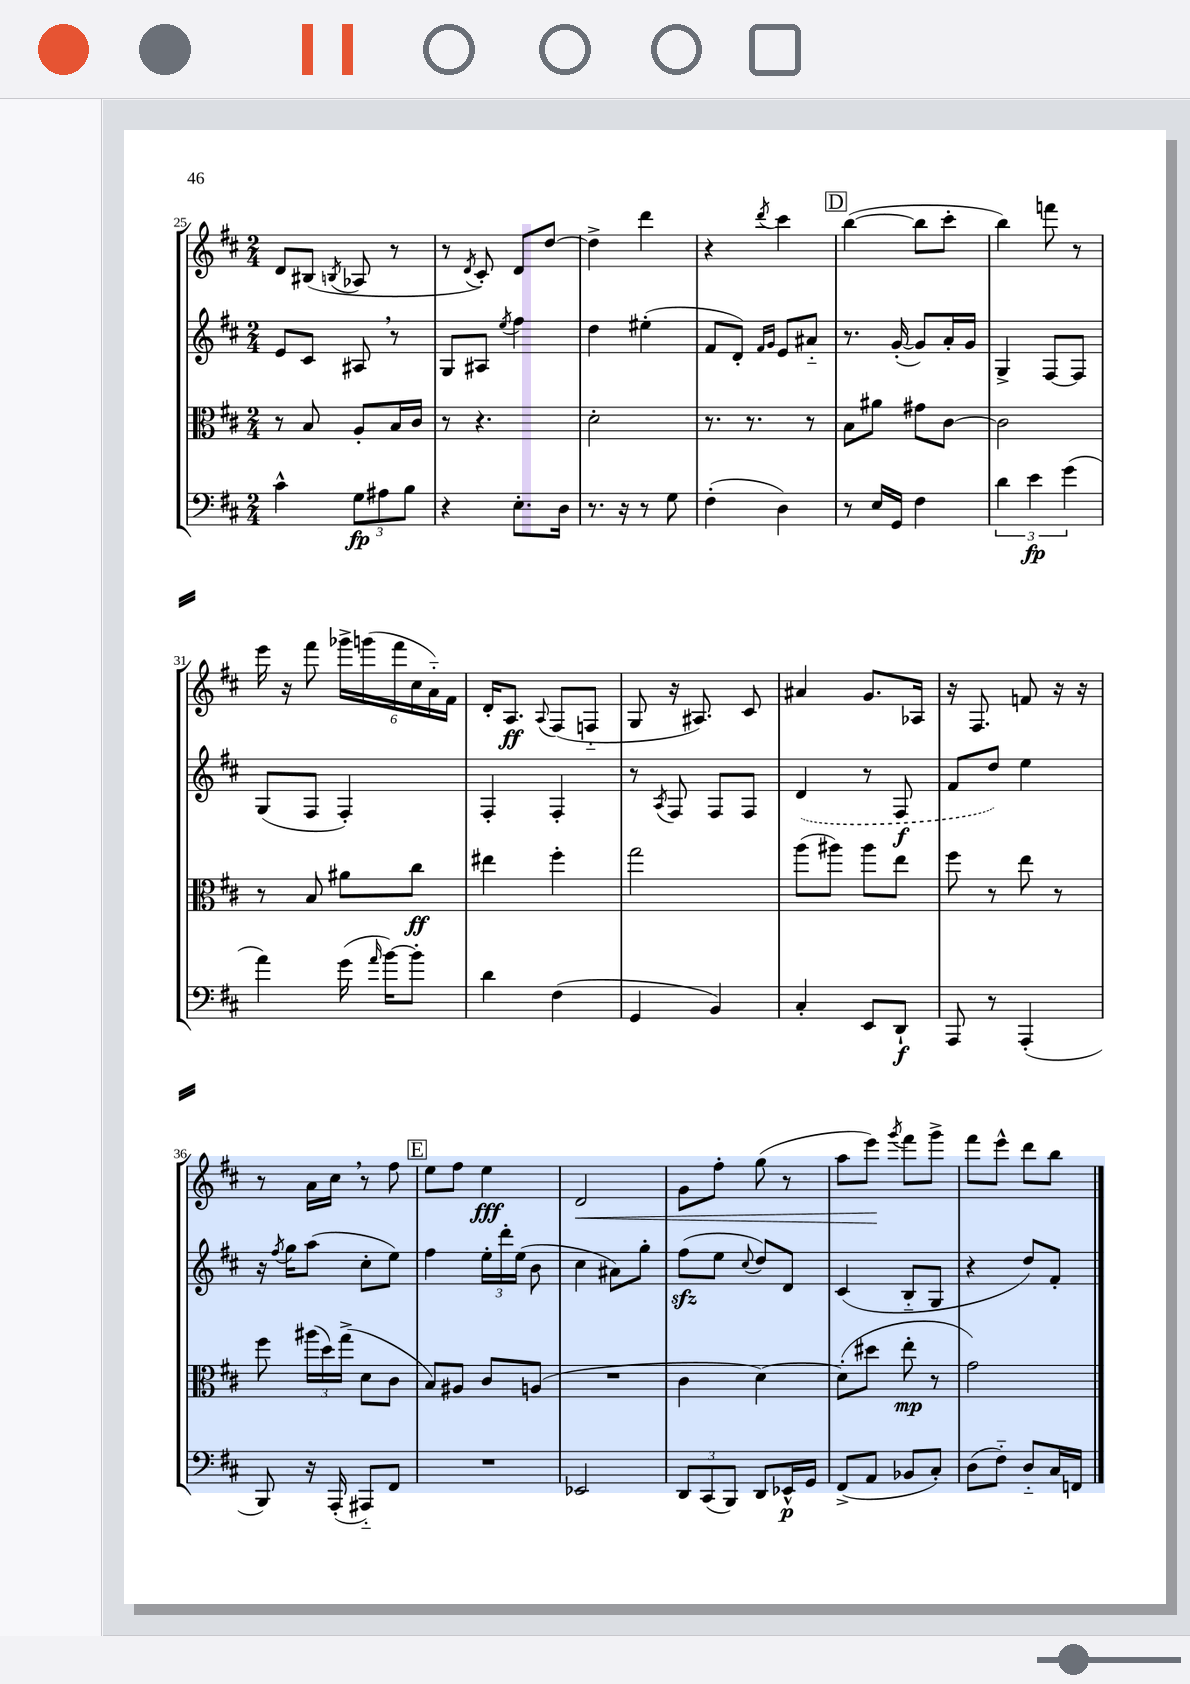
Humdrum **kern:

**kern	**dynam	**kern	**dynam	**kern	**dynam	**kern	**dynam
*part4	*part4	*part3	*part3	*part2	*part2	*part1	*part1
*staff4	*staff4	*staff3	*staff3	*staff2	*staff2	*staff1	*staff1
*clefF4	*	*clefC3	*	*clefG2	*	*clefG2	*
*k[f#c#]	*	*k[f#c#]	*	*k[f#c#]	*	*k[f#c#]	*
*M2/4	*	*M2/4	*	*M2/4	*	*M2/4	*
=25	=25	=25	=25	=25	=25	=25	=25
4c#^^\	.	8r	.	8e/L	.	8d/L	.
.	.	8B/	.	8c#/J	.	(8B#X/J	.
.	.	.	.	.	.	8qBn/	.
12G\L	fp	8A'/L	.	8A#X,/	.	8A-X/	.
12A#X\	.	.	.	.	.	.	.
.	.	16B/L	.	8r	.	8r	.
12B\J	.	.	.	.	.	.	.
.	.	16c#/JJ	.	.	.	.	.
=26	=26	=26	=26	=26	=26	=26	=26
4r	.	8r	.	8G/L	.	8r	.
.	.	.	.	.	.	8qd/	.
.	.	4.r	.	8A#X/J	.	8c#'/)	.
.	.	.	.	8qee/	.	.	.
8.E'\L	.	.	.	4ff#\	.	8d/L	.
.	.	.	.	.	.	[8dd/J	.
16D\Jk	.	.	.	.	.	.	.
=27	=27	=27	=27	=27	=27	=27	=27
8.r	.	2d'\	.	4dd\	.	4dd^\]	.
16r	.	.	.	.	.	.	.
8r	.	.	.	(4ee#X'\	.	4ddd\	.
8G\	.	.	.	.	.	.	.
=28	=28	=28	=28	=28	=28	=28	=28
(4F#'\	.	8.r	.	8f#/L	.	4r	.
.	.	.	.	8d'/J)	.	.	.
.	.	8.r	.	.	.	.	.
.	.	.	.	16qqf#/LL	.	.	.
.	.	.	.	16qqg/JJ	.	8qddd/	.
4D\)	.	.	.	8e/L	.	4ccc#\	.
.	.	8r	.	8a#X/J	.	.	.
!!LO:REH:place=s1:t=D
=29	=29	=29	=29	=29	=29	=29	=29
8r	.	8B\L	.	8.r	.	([4bb\	.
16E/LL	.	8a#X\J	.	.	.	.	.
16GG/JJ	.	.	.	([16g'/	.	.	.
4F#\	.	8g#X\L	.	8g/L])	.	8bb\L]	.
.	.	[8c#\J	.	16a'/L	.	8ccc#'\J	.
.	.	.	.	16g/JJ	.	.	.
=30	=30	=30	=30	=30	=30	=30	=30
6d\	.	2c#\]	.	4G^/	.	4bb\)	.
6e\	fp	.	.	.	.	.	.
.	.	.	.	[8F#/L	.	8fffn\	.
(6g\	.	.	.	.	.	.	.
.	.	.	.	8F#/J]	.	8r	.
!!LO:LB:g=z
=31	=31	=31	=31	=31	=31	=31	=31
4a\)	.	8r	.	(8G/L	.	16eee\	.
.	.	.	.	.	.	16r	.
.	.	8B/	.	8F#/J	.	8fff#\	.
(16g\	.	8a#X\L	.	4F#'/)	.	24ggg-X^\LL	.
.	.	.	.	.	.	(24gggn\	.
16qqa/	.	.	.	.	.	.	.
[16b\KL)	.	.	.	.	.	.	.
.	.	.	.	.	.	24fff#\	.
8b'\J]	.	8cc#\J	ff	.	.	24cc#\	.
.	.	.	.	.	.	24a\)	.
.	.	.	.	.	.	24f#\JJ	.
=32	=32	=32	=32	=32	=32	=32	=32
4d\	.	4ee#X\	.	4F#'/	.	16d'/KL	.
.	.	.	.	.	.	8.A/J	ff
.	.	.	.	.	.	8qqA/	.
(4F#\	.	4ff#'\	.	4F#'/	.	(8F#/L	.
.	.	.	.	.	.	8Fn/J	.
=33	=33	=33	=33	=33	=33	=33	=33
4GG/	.	2gg\	.	8r	.	8G/	.
.	.	.	.	8qA/	.	.	.
.	.	.	.	8F#/	.	16r	.
.	.	.	.	.	.	8.A#X/)	.
4BB/)	.	.	.	8F#/L	.	.	.
.	.	.	.	8F#/J	.	8c#/	.
=34	=34	=34	=34	=34	=34	=34	=34
4C#'/	.	(8aa\L	.	(4d/	.	4a#X/	.
.	.	8aa#X\J)	.	.	.	.	.
8EE/L	.	8aa#\L	.	8r	.	8.g/L	.
8DD`/J	f	8ee\J	.	8F#/	f	.	.
.	.	.	.	.	.	16A-X/Jk	.
=35	=35	=35	=35	=35	=35	=35	=35
8AAA/	.	8ff#\	.	8f#/L	.	16r	.
.	.	.	.	.	.	8.F#/	.
8r	.	8r	.	8dd/J)	.	.	.
(4AAA'/	.	8ee\	.	4ee\	.	8fn/	.
.	.	8r	.	.	.	16r	.
.	.	.	.	.	.	16r	.
!!LO:LB:g=z
=36	=36	=36	=36	=36	=36	=36	=36
8BBB/)	.	8ff#\	.	16r	.	8r	.
.	.	.	.	8qff#/	.	.	.
.	.	.	.	16gg\KL	.	.	.
16r	.	(24aa#X\LL	.	(8aa\J	.	16a\LL	.
.	.	24dd\)	.	.	.	.	.
(16AAA'/	.	.	.	.	.	16cc#,\JJ	.
.	.	(24gg^\JJ	.	.	.	.	.
8AAA#X/L)	.	8d\L	.	8cc#'\L	.	8r	.
8FF#/J	.	8c#\J	.	8ee\J)	.	8ff#\	.
!!LO:REH:place=s1:t=E
=37	=37	=37	=37	=37	=37	=37	=37
2r	.	8B/L)	.	4ff#\	.	8ee\L	.
.	.	8A#X/J	.	.	.	8ff#\J	.
.	.	8c#/L	.	24ee'\LL	.	4ee\	fff
.	.	.	.	24ddd'\	.	.	.
.	.	.	.	(24ee\JJ	.	.	.
.	.	(8An/J	.	8b\	.	.	.
=38	=38	=38	=38	=38	=38	=38	=38
!	!	!	!	!	!	!	!LO:HP:b
2EE-X/	.	2r	.	4cc#\	.	2d/	<
.	.	.	.	8a#X\L)	.	.	.
.	.	.	.	8gg'\J	.	.	.
=39	=39	=39	=39	=39	=39	=39	=39
12DD/L	.	4c#\	.	(8ff#zz\L	.	8g\L	.
(12CC#/	.	.	.	.	.	.	.
.	.	.	.	8ee\J	.	8ff#'\J	.
12BBB/J)	.	.	.	.	.	.	.
.	.	.	.	8qqcc#/	.	.	.
8DD/L	.	[4d\)	.	8dd/L)	.	(8gg\	.
16EE-X^^/L	p	.	.	8d/J	.	8r	.
16GG/JJ	.	.	.	.	.	.	.
=40	=40	=40	=40	=40	=40	=40	=40
(8FF#^/L	.	(8d'\L]	.	(4c#/	.	8aa\L	.
8AA/J	.	8dd#X\J	.	.	.	8eee\J)	.
.	.	.	.	.	.	8qggg/	.
8BB-X/L	.	8ee'\	mp	8B/L	.	8fff#\L	[
8C#'/J)	.	8r	.	8G/J	.	8ggg^\J	.
=41	=41	=41	=41	=41	=41	=41	=41
(8D\L	.	2g\)	.	4r	.	8fff#\L	.
8F#\J)	.	.	.	.	.	8eee^^\J	.
8D/L	.	.	.	8dd/L)	.	8ddd\L	.
16C#/L	.	.	.	8f#'/J	.	8bb\J	.
16FFn/JJ	.	.	.	.	.	.	.
==	==	==	==	==	==	==	==
*-	*-	*-	*-	*-	*-	*-	*-
